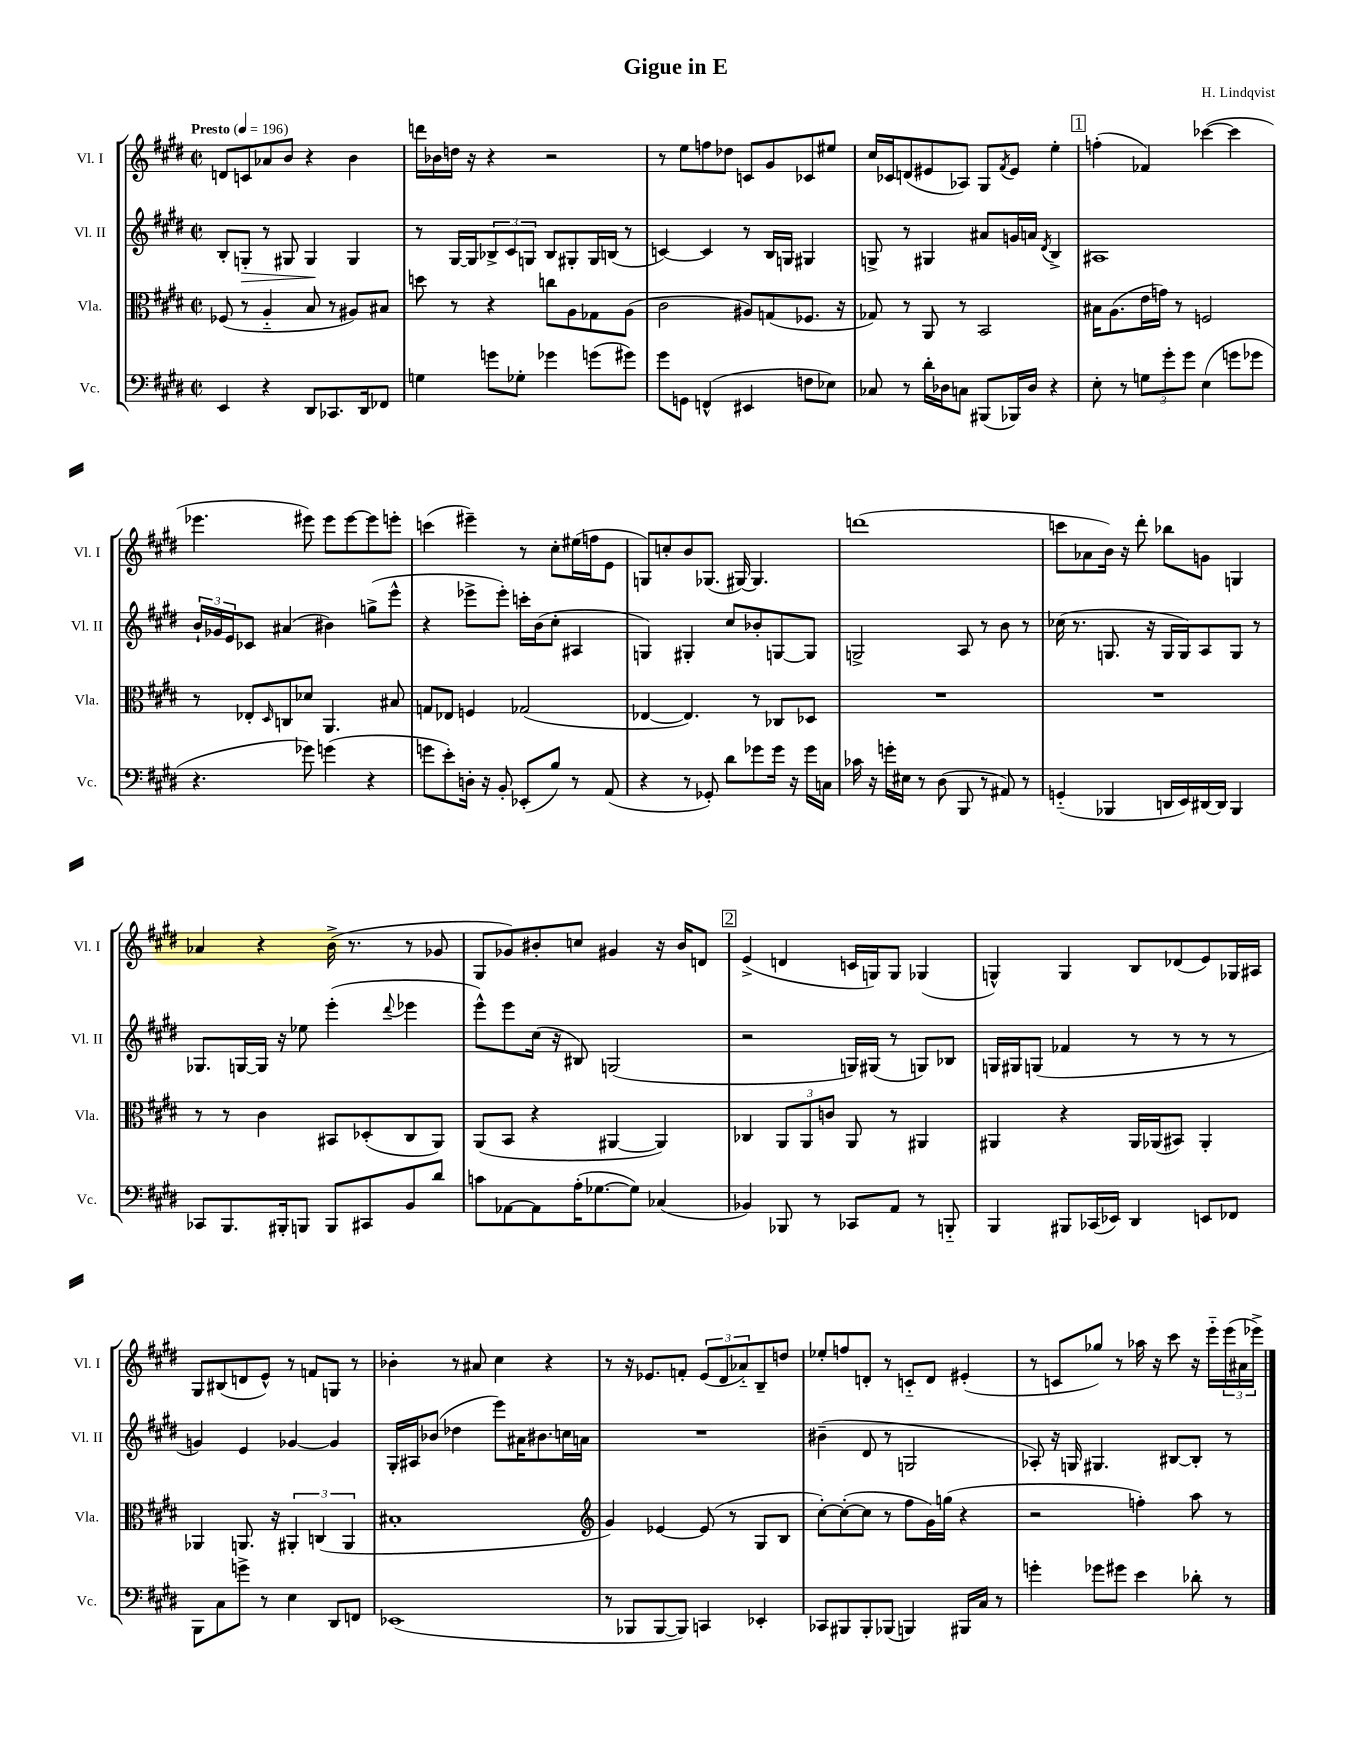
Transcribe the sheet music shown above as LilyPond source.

\header { title = "Gigue in E" composer = "H. Lindqvist" }
<<
\new StaffGroup <<
\new Staff = "s0" \with { instrumentName = "Vl. I" shortInstrumentName = "Vl. I" } {
    \clef treble \key e \major \defaultTimeSignature \time 2/2 \tempo "Presto" 4 = 196
    d'8 c'8 aes'8 b'8 r4 b'4 |
    d'''16 bes'16 d''16 r16 r4 r2 |
    r8 e''8 f''8 des''8 c'8 gis'8 ces'8 eis''8 |
    cis''16 ces'16 d'8( eis'8 aes8) gis8 \acciaccatura { fis'8 } eis'8 e''4-. |
    \mark \markup { \box "1" } f''4-.( fes'4) ces'''4~( ces'''4 |
    ees'''4. eis'''8) eis'''8 eis'''8~ eis'''8 e'''8-. |
    c'''4( eis'''4--) r8 cis''8-. eis''16( f''16 e'8 |
    g8) c''8-. b'8 ges8.( gis16~) gis4. |
    d'''1( |
    c'''8 aes'8 b'16) r16 dis'''8-. bes''8 g'8 g4 |
    aes'4 r4 b'16->( r8. r8 ges'8 |
    gis8 ges'8) bis'8-. c''8 gis'4 r16 bis'16 d'8 |
    \mark \markup { \box "2" } e'4->( d'4 c'16 g16) g8 ges4( |
    g4-^) g4 b8 des'8( e'8) ges16 ais16 |
    gis8 bis8( d'8 e'8-^) r8 f'8 g8 r8 |
    bes'4-. r8 ais'8 cis''4 r4 |
    r8 r16 ees'8. f'8-. \tuplet 3/2 { ees'8( dis'8 aes'8-_) } b8-- d''8 |
    ees''8-. f''8 d'8-. r8 c'8-_ d'8 eis'4-.( |
    r8 c'8 ges''8) r8 aes''16 r16 cis'''8 r16 e'''16-_ \tuplet 3/2 { e'''16( ais'16 ees'''16->) } \bar "|." |
}
\new Staff = "s1" \with { instrumentName = "Vl. II" shortInstrumentName = "Vl. II" } {
    \clef treble \key e \major \defaultTimeSignature \time 2/2
    b8-. g8-.\> r8 gis8 gis4\! gis4 |
    r8 gis16~ gis16 \tuplet 3/2 { bes8-> cis'8 g8 } bes8 gis8-. gis16 b16( r8 |
    c'4~) c'4 r8 b16 g16 gis4 |
    g8-> r8 gis4 ais'8 g'16 a'16 \acciaccatura { dis'8 } b4-> |
    \mark \markup { \box "1" } ais1 |
    \tuplet 3/2 { b'16-! ges'16 e'16 } ces'8 ais'4( bis'4) g''8->( e'''8-^ |
    r4 ees'''8-> ees'''8-.) c'''16-. b'16( cis''8-. ais4 |
    g4) gis4-. cis''8 bes'8-. g8~ g8 |
    g2-> a8 r8 b'8 r8 |
    ces''16( r8. g8. r16 g16 g16) a8 g8 r8 |
    ges8. g16~ g16 r16 ees''8 e'''4-.( \appoggiatura { dis'''8 } ees'''4 |
    e'''8-^) e'''8 cis''16( r16 bis8) g2( |
    \mark \markup { \box "2" } r2 g16) gis16( r8 g8) bes8 |
    g16 gis16 g8( fes'4 r8 r8 r8 r8 |
    g'4) e'4 ges'4~ ges'4 |
    gis16-. ais16 bes'8( des''4 e'''8) ais'16 bis'8. c''16 a'16 |
    R1 |
    bis'4--( dis'8 r8 g2 |
    aes8-.) r16 g16 gis4. bis8~ bis8-. r8 \bar "|." |
}
\new Staff = "s2" \with { instrumentName = "Vla." shortInstrumentName = "Vla." } {
    \clef alto \key e \major \defaultTimeSignature \time 2/2
    fes8( r8 a4-_ b8 r8 ais8) bis8 |
    d''8 r8 r4 c''8 a8 ges8 a8( |
    cis'2 ais8) g8( fes8. r16 |
    ges8) r8 a,8 r8 b,2 |
    \mark \markup { \box "1" } bis16 a8.( e'16 g'16) r8 f2 |
    r8 ees8-. \grace { dis16 } c8 des'8 a,4. bis8 |
    g8 ees8 f4 ges2( |
    ees4~ ees4.) r8 ces8 des8 |
    R1 |
    R1 |
    r8 r8 cis'4 bis,8 des8-.( cis8 a,8) |
    a,8( b,8 r4 ais,4~ ais,4) |
    \mark \markup { \box "2" } ces4 \tuplet 3/2 { a,8 a,8 c'8 } a,8 r8 ais,4 |
    ais,4 r4 ais,16 aes,16( bis,8) aes,4-. |
    aes,4 a,8. r16 \tuplet 3/2 { ais,4-. c4( ais,4 } |
    bis1-. |
    \clef treble gis'4) ees'4~ ees'8( r8 gis8 b8 |
    cis''8~-.) cis''8~-.( cis''8 r8 fis''8 gis'16) g''16( r4 |
    r2 f''4-.) a''8 r8 \bar "|." |
}
\new Staff = "s3" \with { instrumentName = "Vc." shortInstrumentName = "Vc." } {
    \clef bass \key e \major \defaultTimeSignature \time 2/2
    e,4 r4 dis,8 ces,8. dis,16 fes,8 |
    g4 g'8 ges8-. ges'4 g'8( gis'8) |
    gis'8 g,8 f,4-^( eis,4 f8 ees8) |
    ces8 r8 dis'16-. des16 c8 bis,,8( bes,,16) des16 r4 |
    \mark \markup { \box "1" } e8-. r8 \tuplet 3/2 { g8 gis'8-. gis'8 } e4( g'8 ges'8 |
    r4. ges'8) g'4( r4 |
    g'8 e'8-.) d16-. r16 b,8-. ees,8-.( b8) r8 a,8( |
    r4 r8 ges,8-.) dis'8 ges'8 ges'16 r16 ges'16 c16 |
    ces'16 r16 g'16-. eis16 r8 dis8( b,,8 r8 ais,8) r8 |
    g,4-_( bes,,4 d,16 e,16) dis,16~ dis,16 bes,,4 |
    ces,8 b,,8. bis,,16-. b,,8 b,,8 cis,8 b,8 dis'8 |
    c'8 aes,8~ aes,8 a16-.( ges8.~ ges8) ces4( |
    \mark \markup { \box "2" } bes,4) bes,,8 r8 ces,8 a,8 r8 b,,8-_ |
    b,,4 bis,,8 ces,16( ees,16) dis,4 e,8 fes,8 |
    b,,8 cis8 g'8-> r8 e4 dis,8 f,8 |
    ees,1( |
    r8 bes,,8 bes,,8~ bes,,8) c,4 ees,4-. |
    ces,8 bis,,8 bis,,8-. bes,,8( b,,4) bis,,16 cis16 r8 |
    g'4-. ges'8 gis'8 e'4 des'8-. r8 \bar "|." |
}
>>
>>
\layout { \context { \Score \remove "Bar_number_engraver" } }
